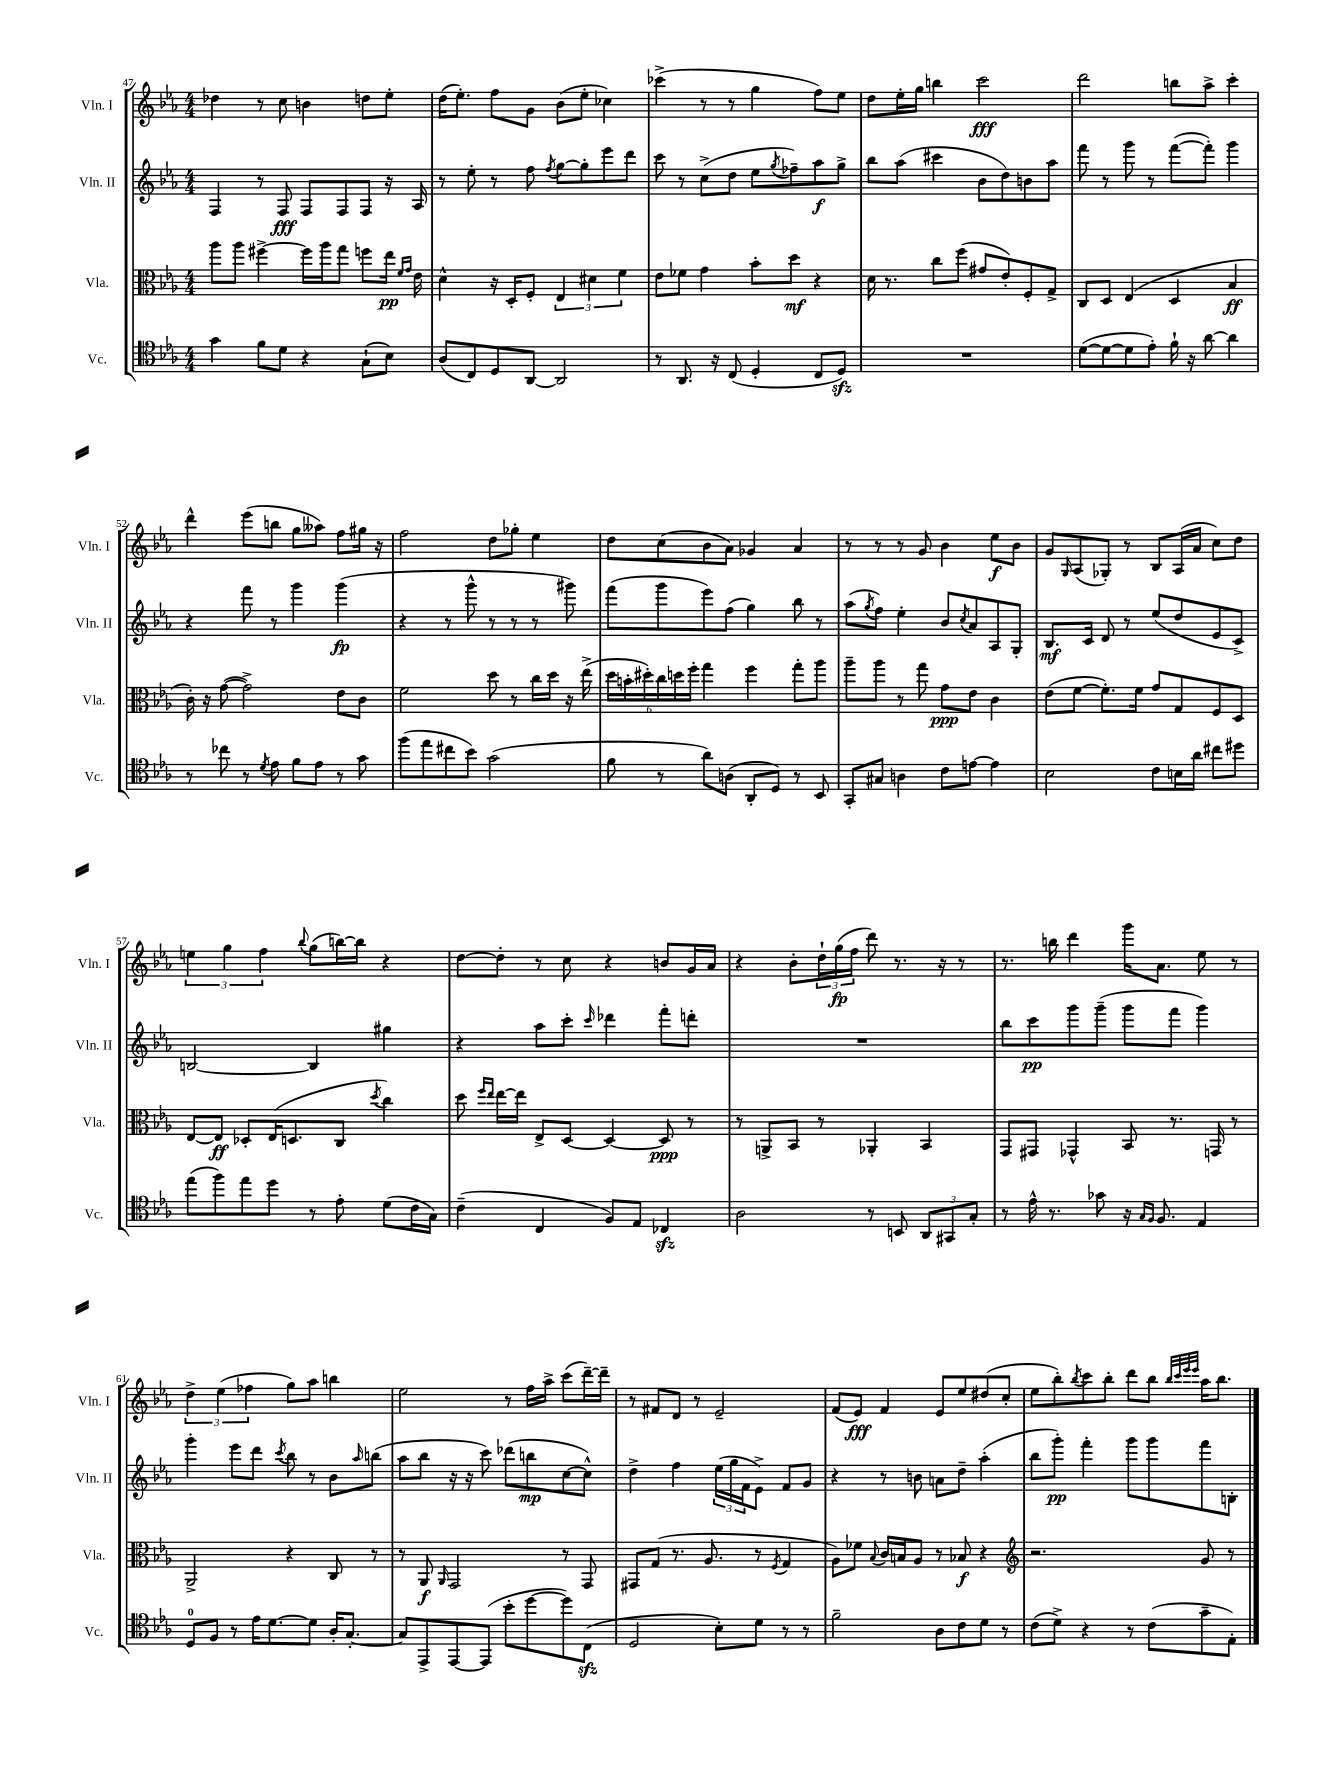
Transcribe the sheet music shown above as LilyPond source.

<<
\new StaffGroup <<
\new Staff = "s0" \with { instrumentName = "Vln. I" shortInstrumentName = "Vln. I" } {
    \clef treble \key ees \major \numericTimeSignature \time 4/4
    des''4 r8 c''8 b'4 d''8 ees''8-. |
    d''16( ees''8.-.) f''8 g'8 bes'8( ees''8-. ces''4) |
    ces'''4->( r8 r8 g''4 f''8) ees''8 |
    d''8 ees''16-. g''16 b''4 c'''2\fff |
    d'''2 b''8 aes''8-> c'''4-. |
    d'''4-^ ees'''8( b''8 g''8 aeses''8) f''8 gis''16 r16 |
    f''2 d''8 ges''8-. ees''4 |
    d''8 c''8( bes'8 aes'8) ges'4 aes'4 |
    r8 r8 r8 g'8 bes'4 ees''8\f bes'8 |
    g'8 \grace { g16 } aes8( ges8-.) r8 bes8 aes16( aes'16 c''8) d''8 |
    \tuplet 3/2 { e''4 g''4 f''4 } \appoggiatura { bes''8 } g''8( b''16~) b''16 r4 |
    d''8~ d''8-. r8 c''8 r4 b'8 g'16 aes'16 |
    r4 bes'8-. \tuplet 3/2 { d''16-! g''16\fp( f''16 } d'''8) r8. r16 r8 |
    r8. b''16 d'''4 g'''16 aes'8. ees''8 r8 |
    \tuplet 3/2 { d''4-> ees''4( fes''4 } g''8) aes''8 b''4 |
    ees''2 r8 f''16 aes''16-> c'''8( d'''16~--) d'''16-- |
    r8 fis'8 d'8 r8 ees'2-- |
    f'8( ees'8\fff) f'4 ees'8 ees''8 dis''8( c''8-. |
    ees''8 bes''8-.) \acciaccatura { bes''8 } c'''8 bes''8-. d'''8 bes''8 \grace { bes''32 c'''32 ees'''32 ees'''32 } aes''16 bes''8. \bar "|." |
}
\new Staff = "s1" \with { instrumentName = "Vln. II" shortInstrumentName = "Vln. II" } {
    \clef treble \key ees \major \numericTimeSignature \time 4/4
    f4 r8 f8\fff f8 f8 f8 r16 aes16 |
    r8 ees''8-. r8 f''8 \acciaccatura { f''8 } g''8~ g''8-. ees'''8 d'''8 |
    c'''8 r8 c''8->( d''8 ees''8 \acciaccatura { g''8 } fes''8--) aes''8\f g''8-> |
    bes''8 aes''8( cis'''4 bes'8 d''8) b'8 aes''8 |
    f'''8 r8 g'''8 r8 f'''8~( f'''8-.) g'''4 |
    r4 f'''8 r8 g'''4 g'''4\fp( |
    r4 r8 g'''8-^ r8 r8 r8 gis'''8) |
    f'''8( g'''8 ees'''8) f''8( g''4) bes''8 r8 |
    aes''8( \acciaccatura { g''8 } f''8) ees''4-. bes'8 \acciaccatura { c''8 } aes'8 aes8 g8-. |
    bes8.\mf c'16 d'8 r8 ees''8( d''8 ees'8 c'8->) |
    b2~ b4 gis''4 |
    r4 aes''8 c'''8-. \grace { c'''16 } des'''4 f'''8-. d'''8-. |
    R1 |
    bes''8 c'''8\pp g'''8 g'''8--( g'''8 f'''8 g'''4) |
    g'''4-. ees'''8 d'''8 \acciaccatura { c'''8 } bes''8 r8 bes'8 \grace { aes''16 } b''8( |
    aes''8 bes''8 r16 r16 c'''8) des'''8( b''8\mp c''8~ c''8-^) |
    d''4-> f''4 \tuplet 3/2 { ees''16( g''16 f'16 } ees'8->) f'8 g'8 |
    r4 r8 b'8 a'8 d''8-- aes''4-.( |
    bes''8 g'''8-.\pp) f'''4-. g'''8 g'''8 f'''8 b8-. \bar "|." |
}
\new Staff = "s2" \with { instrumentName = "Vla." shortInstrumentName = "Vla." } {
    \clef alto \key ees \major \numericTimeSignature \time 4/4
    aes''8 aes''8 fis''4~-> fis''16 aes''16 g''8 f''8 ees''16\pp \grace { f'16 g'16 } ees'16 |
    d'4-^ r16 d16-. f8-. \tuplet 3/2 { ees4 dis'4 f'4 } |
    ees'8 fes'8 g'4 bes'8-. d''8\mf r4 |
    d'16 r8. c''8 f''8( gis'8 ees'8-.) f8-. g8-> |
    c8 d8 ees4( d4 bes4\ff |
    c'16-.) r16 g'8~( g'2->) ees'8 c'8 |
    f'2 d''8 r8 c''16 d''16 r16 ees''16->( |
    \tuplet 6/4 { d''16 b'16-. dis''16-.) c''16 d''16 f''16-. } g''4 f''4 g''8-. aes''8 |
    aes''8-- aes''8 r8 g''8 g'8\ppp ees'8 c'4 |
    ees'8( f'8~ f'8.-.) f'16 g'8 g8 f8 d8 |
    ees8~ ees8\ff des8-. ees16( d8. c8 \acciaccatura { d''8 } c''4) |
    d''8 \grace { f''16 ees''16 } ees''16~ ees''16 ees8-> d8~ d4~ d8\ppp r8 |
    r8 a,8-> bes,8 r8 aes,4-. bes,4 |
    g,8 gis,8 ges,4-^ bes,8 r8. g,16 r8 |
    aes,2-> r4 c8 r8 |
    r8 aes,8\f \grace { aes,16 } g,2 r8 g,8 |
    gis,8 g8( r8. aes8. r8 \acciaccatura { f8 } g4 |
    aes8) fes'8 \appoggiatura { bes8 } c'16 b16 aes8 r8 bes8\f r4 |
    \clef treble r2. g'8 r8 \bar "|." |
}
\new Staff = "s3" \with { instrumentName = "Vc." shortInstrumentName = "Vc." } {
    \clef tenor \key ees \major \numericTimeSignature \time 4/4
    g'4 f'8 d'8 r4 g8-!( bes8) |
    aes8( c8) d8 aes,8~ aes,2 |
    r8 aes,8. r16 c8( d4-. c8 d8\sfz) |
    R1 |
    d'8~( d'8~ d'8 ees'8-.) f'16-! r16 aes'8~ aes'4 |
    r8 ces''8 r8 \acciaccatura { d'8 } ees'8 f'8 ees'8 r8 g'8 |
    f''8( ees''8 cis''8 bes'8) g'2( |
    f'8 r8 aes'8) a8( aes,8-. d8) r8 bes,8 |
    g,8-. gis8 a4 c'8 e'8~ e'4 |
    bes2 c'8 b16 aes'16 cis''8 dis''8 |
    ees''8( f''8) ees''8 d''8 r8 ees'8-. d'8( c'16 g16) |
    c'4--( c4 f8) ees8 ces4\sfz |
    aes2 r8 b,8 \tuplet 3/2 { aes,8 gis,8 g8-. } |
    r8 ees'16-^ r8. ges'8 r16 \grace { g16 f16 } f8. ees4 |
    d8-0 f8 r8 ees'16 d'8.~ d'8 aes16-. g8.~-. |
    g8 ees,8-> ees,8~ ees,8( bes'8-. d''8~ d''8) c8\sfz( |
    d2 bes8-.) d'8 r8 r8 |
    f'2-- aes8 c'8 d'8 r8 |
    c'8( d'8->) r4 r8 c'8( g'8-- ees8-.) \bar "|." |
}
>>
>>
\layout { \context { \Score currentBarNumber = #47 } }
